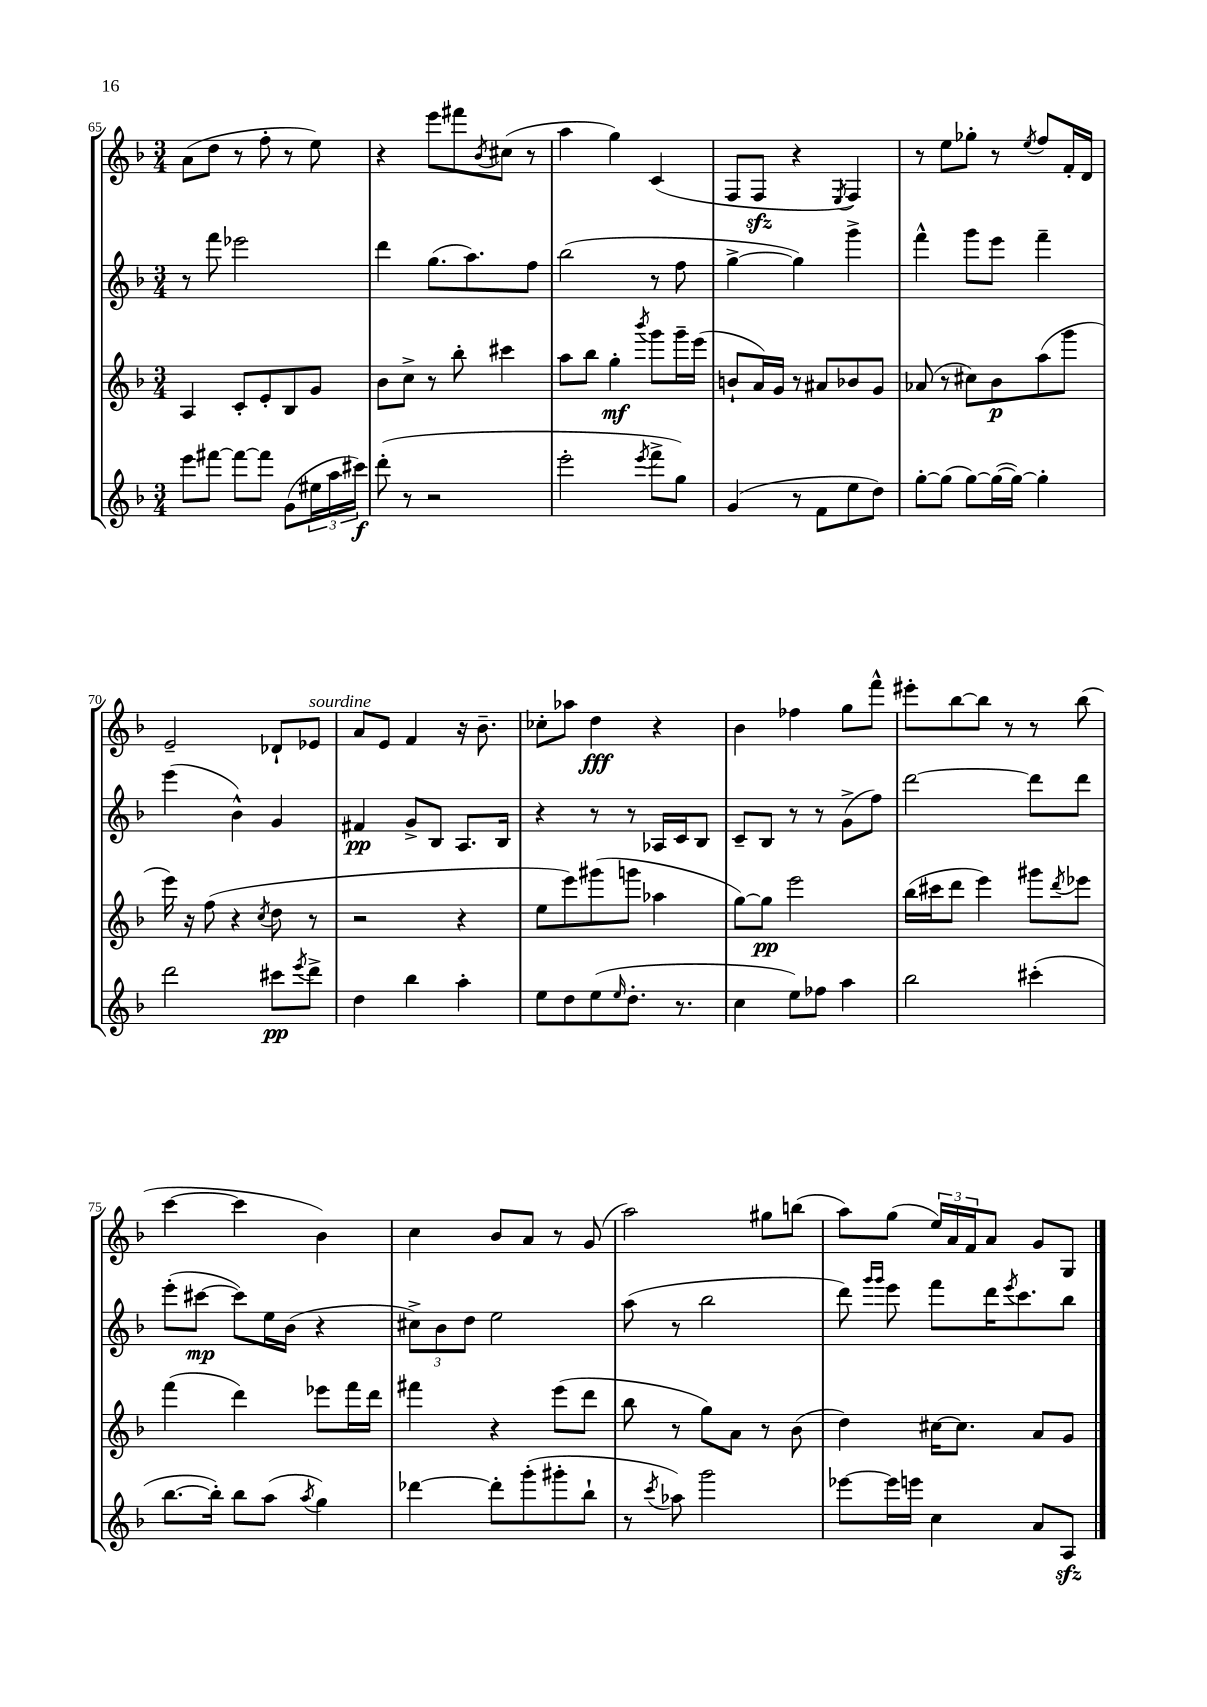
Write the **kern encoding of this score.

**kern	**kern	**kern	**kern
*staff4	*staff3	*staff2	*staff1
*clefG2	*clefG2	*clefG2	*clefG2
*k[b-]	*k[b-]	*k[b-]	*k[b-]
*M3/4	*M3/4	*M3/4	*M3/4
8eee	4A	8r	(8a
[8fff#	.	8fff	8dd
8fff#_	8c'	2eee-	8r
8fff#]	8e'	.	8ff'
(8g	8B-	.	8r
24ee#	8g	.	8ee)
24aa	.	.	.
24ccc#)	.	.	.
=	=	=	=
(8ddd'	8b-	4ddd	4r
8r	8cc^	.	.
2r	8r	(8.gg	8eee
.	8bb-'	.	8fff#
.	.	8.aa)	.
.	.	.	8qb-
.	4ccc#	.	(8cc#
.	.	8ff	8r
=	=	=	=
2eee'	8aa	(2bb-	4aa
.	8bb-	.	.
.	4gg'	.	4gg)
8qeee	8qbbb-	.	.
8fff^	8ggg	8r	(4c
8gg)	16ggg~	8ff	.
.	(16eee	.	.
=	=	=	=
(4g	8b`	[4gg^	8F
.	16a)	.	8F
.	16g	.	.
8r	8r	4gg])	4r
8f	8a#	.	.
.	.	.	8qE
8ee	8b-	4ggg^	4F)
8dd)	8g	.	.
=	=	=	=
[8gg'	(8a-	4fff^^	8r
(8gg]	8r	.	8ee
[8gg)	8cc#)	8ggg	8gg-'
(16gg_	8b-	8eee	8r
16gg_)	.	.	.
.	.	.	8qee
4gg']	(8aa	4fff~	8ff
.	8ggg	.	16f'
.	.	.	16d
=	=	=	=
2ddd	16eee)	(4eee	2e~
.	16r	.	.
.	(8ff	.	.
.	4r	4b-^^)	.
.	8qcc	.	.
8ccc#	8dd	4g	8d-`
8qeee	.	.	.
8ddd^	8r	.	8e-
=	=	=	=
4dd	2r	4f#	8a
.	.	.	8e
4bb-	.	8g^	4f
.	.	8B-	.
4aa'	4r	8.A	16r
.	.	.	8.b-~
.	.	16B-	.
=	=	=	=
8ee	8ee	4r	8cc-'
8dd	8eee)	.	8aa-
(8ee	(8ggg#	8r	4dd
16qqee	.	.	.
8.dd'	8ggg	8r	.
.	4aa-	16A-	4r
8.r	.	16c	.
.	.	8B-	.
=	=	=	=
4cc	[8gg)	8c~	4b-
.	8gg]	8B-	.
8ee)	2eee	8r	4ff-
8ff-	.	8r	.
4aa	.	(8g^	8gg
.	.	8ff)	8fff^^
=	=	=	=
2bb-	(16bb-	[2ddd	8eee#'
.	16ccc#	.	.
.	8ddd	.	[8bb-
.	4eee)	.	8bb-]
.	.	.	8r
(4ccc#'	8ggg#	8ddd]	8r
.	8qddd	.	.
.	8eee-	8ddd	(8bb-
=	=	=	=
[8.bb-	(4fff	(8eee'	[4ccc
.	.	[8ccc#	.
16bb-'])	.	.	.
8bb-	4ddd)	8ccc#])	4ccc]
(8aa	.	16ee	.
.	.	(16b-	.
8qaa	.	.	.
4gg)	8eee-	4r	4b-)
.	16fff	.	.
.	16ddd	.	.
=	=	=	=
[4ddd-	4fff#	12cc#^)	4cc
.	.	12b-	.
.	.	12dd	.
8ddd-']	4r	2ee	8b-
(8ggg'	.	.	8a
8ggg#'	(8eee	.	8r
8bb-`	8ddd	.	(8g
=	=	=	=
8r	8bb-	(8aa	2aa)
8qccc	.	.	.
8aa-)	8r	8r	.
2ggg	8gg)	2bb-	.
.	8a	.	.
.	8r	.	8gg#
.	(8b-	.	(8bb
=	=	=	=
[8eee-	4dd)	8ddd)	8aa)
.	.	16qqggg	.
.	.	16qqggg	.
16eee-]	.	8eee	(8gg
16eee	.	.	.
4cc	[16cc#	8fff	24ee)
.	.	.	24a
.	8.cc#]	.	.
.	.	.	24f
.	.	16ddd	8a
.	.	8qeee	.
.	.	8.ccc	.
8a	8a	.	8g
8A	8g	8bb-	8G
==	==	==	==
*-	*-	*-	*-
